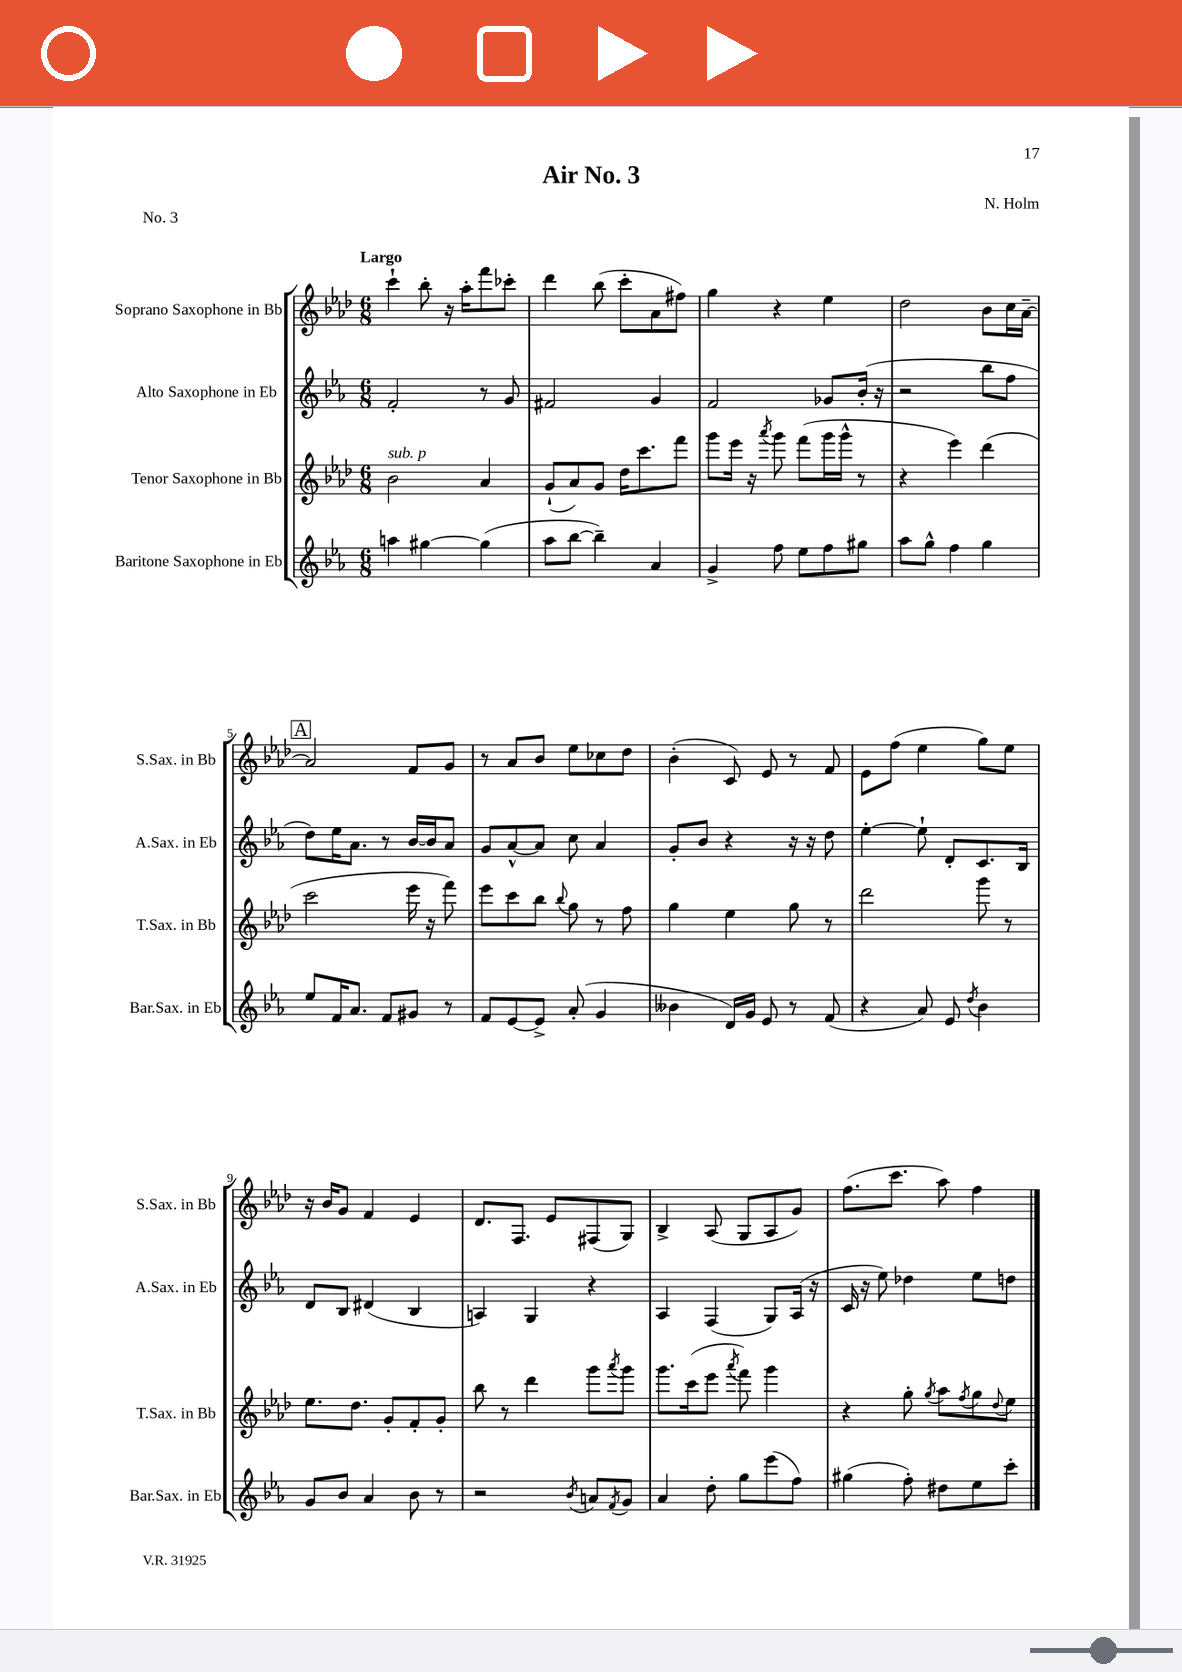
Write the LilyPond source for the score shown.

\header { title = "Air No. 3" composer = "N. Holm" piece = "No. 3" }
<<
\new StaffGroup <<
\new Staff = "s0" \with { instrumentName = "Soprano Saxophone in Bb" shortInstrumentName = "S.Sax. in Bb" } {
    \clef treble \key aes \major \numericTimeSignature \time 6/8 \tempo "Largo"
    c'''4-! bes''8-. r16 aes''16-. f'''8 ces'''8-. |
    des'''4 bes''8( c'''8-. aes'8 fis''8) |
    g''4 r4 ees''4 |
    des''2 bes'8 c''16 aes'16~-- |
    \mark \markup { \box "A" } aes'2 f'8 g'8 |
    r8 aes'8 bes'8 ees''8 ces''8 des''8 |
    bes'4-.( c'8) ees'8 r8 f'8 |
    ees'8 f''8( ees''4 g''8) ees''8 |
    r16 bes'16 g'8 f'4 ees'4 |
    des'8. f8. ees'8 fis8( g8) |
    bes4-> aes8( g8 aes8 g'8) |
    f''8.( c'''8. aes''8) f''4 \bar "|." |
}
\new Staff = "s1" \with { instrumentName = "Alto Saxophone in Eb" shortInstrumentName = "A.Sax. in Eb" } {
    \clef treble \key ees \major \numericTimeSignature \time 6/8
    f'2-. r8 g'8 |
    fis'2 g'4 |
    f'2 ges'8 bes'16-.( r16 |
    r2 bes''8 f''8 |
    \mark \markup { \box "A" } d''8) ees''16 aes'8. r8 bes'16~ bes'16 aes'8 |
    g'8 aes'8~-^ aes'8 c''8 aes'4 |
    g'8-. bes'8 r4 r16 r16 d''8 |
    ees''4~-. ees''8-! d'8-. c'8. bes16 |
    d'8 bes8 dis'4( bes4 |
    a4) g4 r4 |
    aes4 f4( g8) aes16( r16 |
    c'16 r16 ees''8) des''4 ees''8 d''8 \bar "|." |
}
\new Staff = "s2" \with { instrumentName = "Tenor Saxophone in Bb" shortInstrumentName = "T.Sax. in Bb" } {
    \clef treble \key aes \major \numericTimeSignature \time 6/8
    bes'2^\markup { \italic "sub. p" } aes'4 |
    g'8-!( aes'8) g'8 des''16 c'''8. f'''8 |
    g'''8 ees'''16 r16 \acciaccatura { aes'''8 } g'''8 f'''8( g'''16 g'''16-^ r8 |
    r4 ees'''4) des'''4( |
    \mark \markup { \box "A" } c'''2 ees'''16 r16 f'''8) |
    ees'''8 c'''8 bes''8 \appoggiatura { bes''8 } g''8 r8 f''8 |
    g''4 ees''4 g''8 r8 |
    des'''2 g'''8 r8 |
    ees''8. des''8. g'8-. f'8-. g'8-. |
    bes''8 r8 des'''4 g'''8 \acciaccatura { aes'''8 } g'''8 |
    g'''8. c'''16( ees'''8 \acciaccatura { aes'''8 } f'''8) g'''4 |
    r4 g''8-. \acciaccatura { g''8 } aes''8 \acciaccatura { f''8 } g''8 \appoggiatura { des''8 } ees''8 \bar "|." |
}
\new Staff = "s3" \with { instrumentName = "Baritone Saxophone in Eb" shortInstrumentName = "Bar.Sax. in Eb" } {
    \clef treble \key ees \major \numericTimeSignature \time 6/8
    a''4 gis''4~ gis''4( |
    aes''8 bes''8~ bes''4--) aes'4 |
    g'4-> f''8 ees''8 f''8 gis''8 |
    aes''8 g''8-^ f''4 g''4 |
    \mark \markup { \box "A" } ees''8 f'16 aes'8. f'8 gis'8 r8 |
    f'8 ees'8~ ees'8-> aes'8-.( g'4 |
    beses'4 d'16) g'16 ees'8 r8 f'8( |
    r4 aes'8) ees'8 \acciaccatura { d''8 } bes'4 |
    g'8 bes'8 aes'4 bes'8 r8 |
    r2 \acciaccatura { bes'8 } a'8 \acciaccatura { f'8 } g'8 |
    aes'4 d''8-. g''8 ees'''8( f''8) |
    gis''4( f''8-.) dis''8 ees''8 c'''8-. \bar "|." |
}
>>
>>
